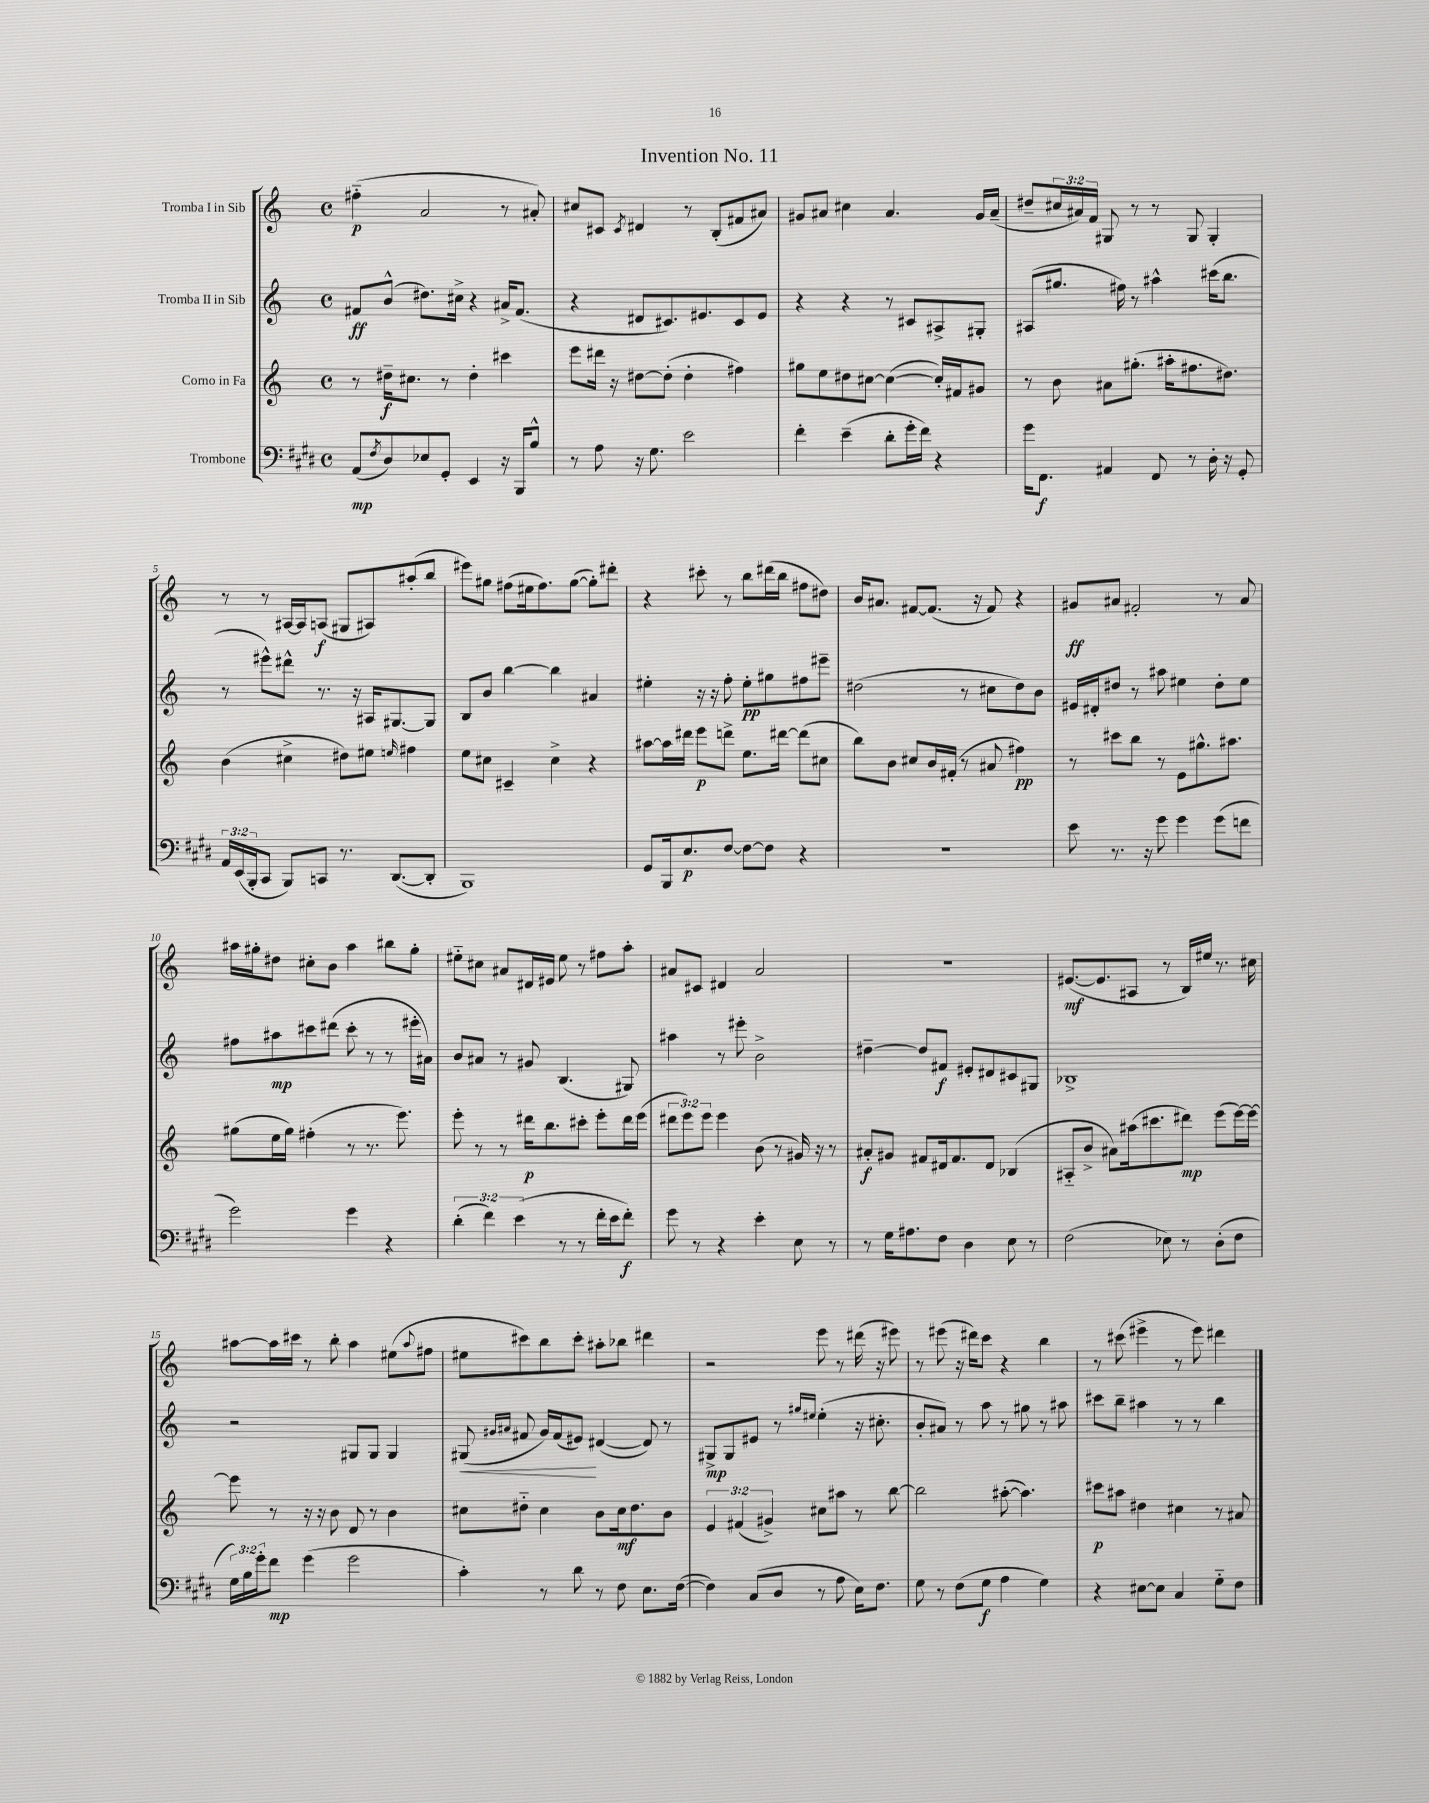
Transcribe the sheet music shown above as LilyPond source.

\header { title = "Invention No. 11" }
<<
\new StaffGroup <<
\new Staff = "s0" \with { instrumentName = "Tromba I in Sib" } {
    \clef treble \key c \major \defaultTimeSignature \time 4/4 \override Staff.TupletNumber.text = #tuplet-number::calc-fraction-text
    fis''4-_\p( a'2 r8 ais'8-.) |
    cis''8 cis'8 \acciaccatura { cis'8 } dis'4 r8 b8-.( fis'8 ais'8) |
    gis'8 ais'8 cis''4 ais'4. gis'16 ais'16--( |
    dis''8-- \tuplet 3/2 { cis''16 ais'16) f'16 } gis8 r8 r8 gis8 gis4-. |
    r8 r8 ais16~ ais16 a8\f( gis8 ais8) ais''8-.( b''8 |
    eis'''8) gis''8 fis''8( eis''16 fis''8.) gis''8~( gis''8-.) dis'''8-. |
    r4 cis'''8-. r8 b''8 dis'''16( b''16 fis''8 dis''8) |
    b'16 ais'8. fis'8~ fis'8.( r16 fis'8) r4 |
    gis'8\ff ais'8 fis'2-. r8 ais'8 |
    ais''16 gis''16-. dis''8 cis''8-. b'8 ais''4 bis''8 gis''8-. |
    eis''8-_ cis''8 ais'8 dis'16 eis'16 eis''8 r8 fis''8 a''8-. |
    ais'8 cis'8 dis'4 ais'2 |
    R1 |
    eis'8.~\mf( eis'8. ais8 r8 b16) eis''16 r8. cis''16 |
    ais''8~ ais''16 cis'''16 r8 b''8-. ais''4 eis''8( \appoggiatura { ais''8 } fis''8 |
    eis''8 cis'''8) b''8 cis'''8-. ais''8-. bes''8 dis'''4 |
    r2 e'''8 r8 dis'''16( r16 eis'''8) |
    r8 eis'''8( r16 dis'''16) c'''8 r4 b''4 |
    r8 cis'''8( eis'''4-> r8 eis'''8) dis'''4 \bar "|." |
}
\new Staff = "s1" \with { instrumentName = "Tromba II in Sib" } {
    \clef treble \key c \major \defaultTimeSignature \time 4/4
    fis'8\ff b'8-^( dis''8.) cis''16-> r4 ais'16-> fis'8.( |
    r4 dis'8 cis'8.) eis'8. cis'8 eis'8 |
    r4 r4 r8 cis'8 ais8-> gis8-. |
    ais8( gis''8. fis''16) r8 ais''4-^ cis'''16( b''8. |
    r8 eis'''8-^) dis'''8-^ r8. r16 ais16 gis8.~ gis8 |
    b8 b'8 b''4~ b''4 ais'4 |
    eis''4-. r16 r16 f''8-. eis''8-.\pp gis''8 fis''8 eis'''8-- |
    dis''2( r8 cis''8 dis''8) b'8 |
    eis'16 dis'16-. dis''8 r8 ais''8 eis''4 dis''8-. eis''8 |
    fis''8 ais''8\mp cis'''8 dis'''8( cis'''8-. r8 r8 eis'''16-. ais'16) |
    b'8 ais'8 r8 gis'8 b4.( gis8) |
    ais''4 r8 eis'''8-. b'2-> |
    dis''4~-- dis''8 fis'8\f eis'8-. dis'8 cis'8 gis8 |
    bes1-> |
    r2 gis8 gis8 gis4 |
    gis8\<( \grace { gis'16 ais'16 } fis'8 gis'16) fis'16( eis'8\!) dis'4~( dis'8) r8 |
    gis8->\mp gis8 eis'8 r8 \grace { gis''16 eis''16 } eis''4-.( r16 cis''8.-. |
    b'8-. ais'8) r8 a''8 r8 gis''8 r8 ais''8 |
    cis'''8 b''8-- ais''4 r8 r8 b''4 \bar "|." |
}
\new Staff = "s2" \with { instrumentName = "Corno in Fa" } {
    \clef treble \key c \major \defaultTimeSignature \time 4/4 \override Staff.TupletNumber.text = #tuplet-number::calc-fraction-text
    r8 dis''16--\f cis''8. r8 dis''4-. cis'''4 |
    e'''8 dis'''16 r16 dis''8~ dis''8-.( dis''4-. fis''4) |
    gis''8 e''8 dis''8 cis''8~ cis''4~( cis''16-.) fis'16 gis'8 |
    r8 b'8 ais'8 gis''8.-.( ais''16-. fis''8. dis''8.) |
    b'4( cis''4-> dis''8) eis''8 \grace { e''16 } fis''4 |
    e''8 cis''8 cis'4-- cis''4-> r4 |
    ais''8~ ais''16 dis'''16 e'''8\p d'''8-> e''8. dis'''16~ dis'''8( cis''8 |
    b''8) b'8 cis''8 b'16 fis'16-.( r8 ais'8 fis''4\pp) |
    r8 cis'''8 b''8 r8 e'8 gis''8.-^ ais''8. |
    gis''8( e''16 gis''16) fis''4-.( r8 r8. e'''8.) |
    e'''8-. r8 r8 dis'''16\p b''8. cis'''8-. e'''8-. dis'''16 e'''16( |
    \tuplet 3/2 { dis'''8 e'''8) e'''8 } e'''4 b'8( r8 gis'16) r16 r8 |
    ais'8-.\f gis'8 fis'8 dis'16 fis'8. dis'8 bes4( |
    ais8-_ b'8-> ais'8) ais''16( cis'''8. dis'''8\mp) e'''8( e'''16~) e'''16~ |
    e'''8 r8 r16 r16 b'8 d'8 r8 b'4 |
    cis''8 dis''8-_ cis''4 b'8 cis''16\mf dis''8. b'8 |
    \tuplet 3/2 { e'4 fis'4( gis'4->) } cis''8 ais''8 r8 b''8~ |
    b''2 ais''8~-.( ais''4.) |
    cis'''8\p ais''8 dis''4 cis''4 r8 ais'8 \bar "|." |
}
\new Staff = "s3" \with { instrumentName = "Trombone" } {
    \clef bass \key e \major \defaultTimeSignature \time 4/4 \override Staff.TupletNumber.text = #tuplet-number::calc-fraction-text
    a,8\mp( \acciaccatura { fis8 } dis8) ees8 gis,8-. e,4 r16 b,,16 b8-^ |
    r8 a8 r16 gis8. e'2 |
    fis'4-. e'4--( dis'8-. gis'16-. fis'16) r4 |
    gis'16 fis,8.\f ais,4 fis,8 r8 dis16-. r16 gis,8-. |
    \tuplet 3/2 { a,16 e,16( b,,16-. } cis,8 b,,8) c,8 r8. dis,8.~( dis,8-. |
    b,,1) |
    gis,8 b,,16 e8.\p fis8~ fis8~ fis8 r4 |
    r1 |
    e'8 r8. r16 gis'8 gis'4 gis'8( f'8 |
    gis'2) gis'4 r4 |
    \tuplet 3/2 { dis'4-.( fis'4) e'4( } r8 r8 fis'16-. e'16 fis'8-.\f) |
    gis'8 r8 r4 e'4-. e8 r8 |
    r8 gis16 ais8. fis8 dis4 e8 r8 |
    fis2( ees8) r8 dis8-.( fis8 |
    \tuplet 3/2 { gis16) b16 gis'16-. } fis'8\mp gis'4( gis'2 |
    cis'4-.) r8 dis'8 r8 fis8 e8. fis16~( |
    fis4) cis8( dis8 r8 a8 e16) fis8. |
    gis8 r8 fis8( gis8\f a4 gis4) |
    r4 eis8~ eis8 cis4 gis8-_ fis8 \bar "|." |
}
>>
>>
